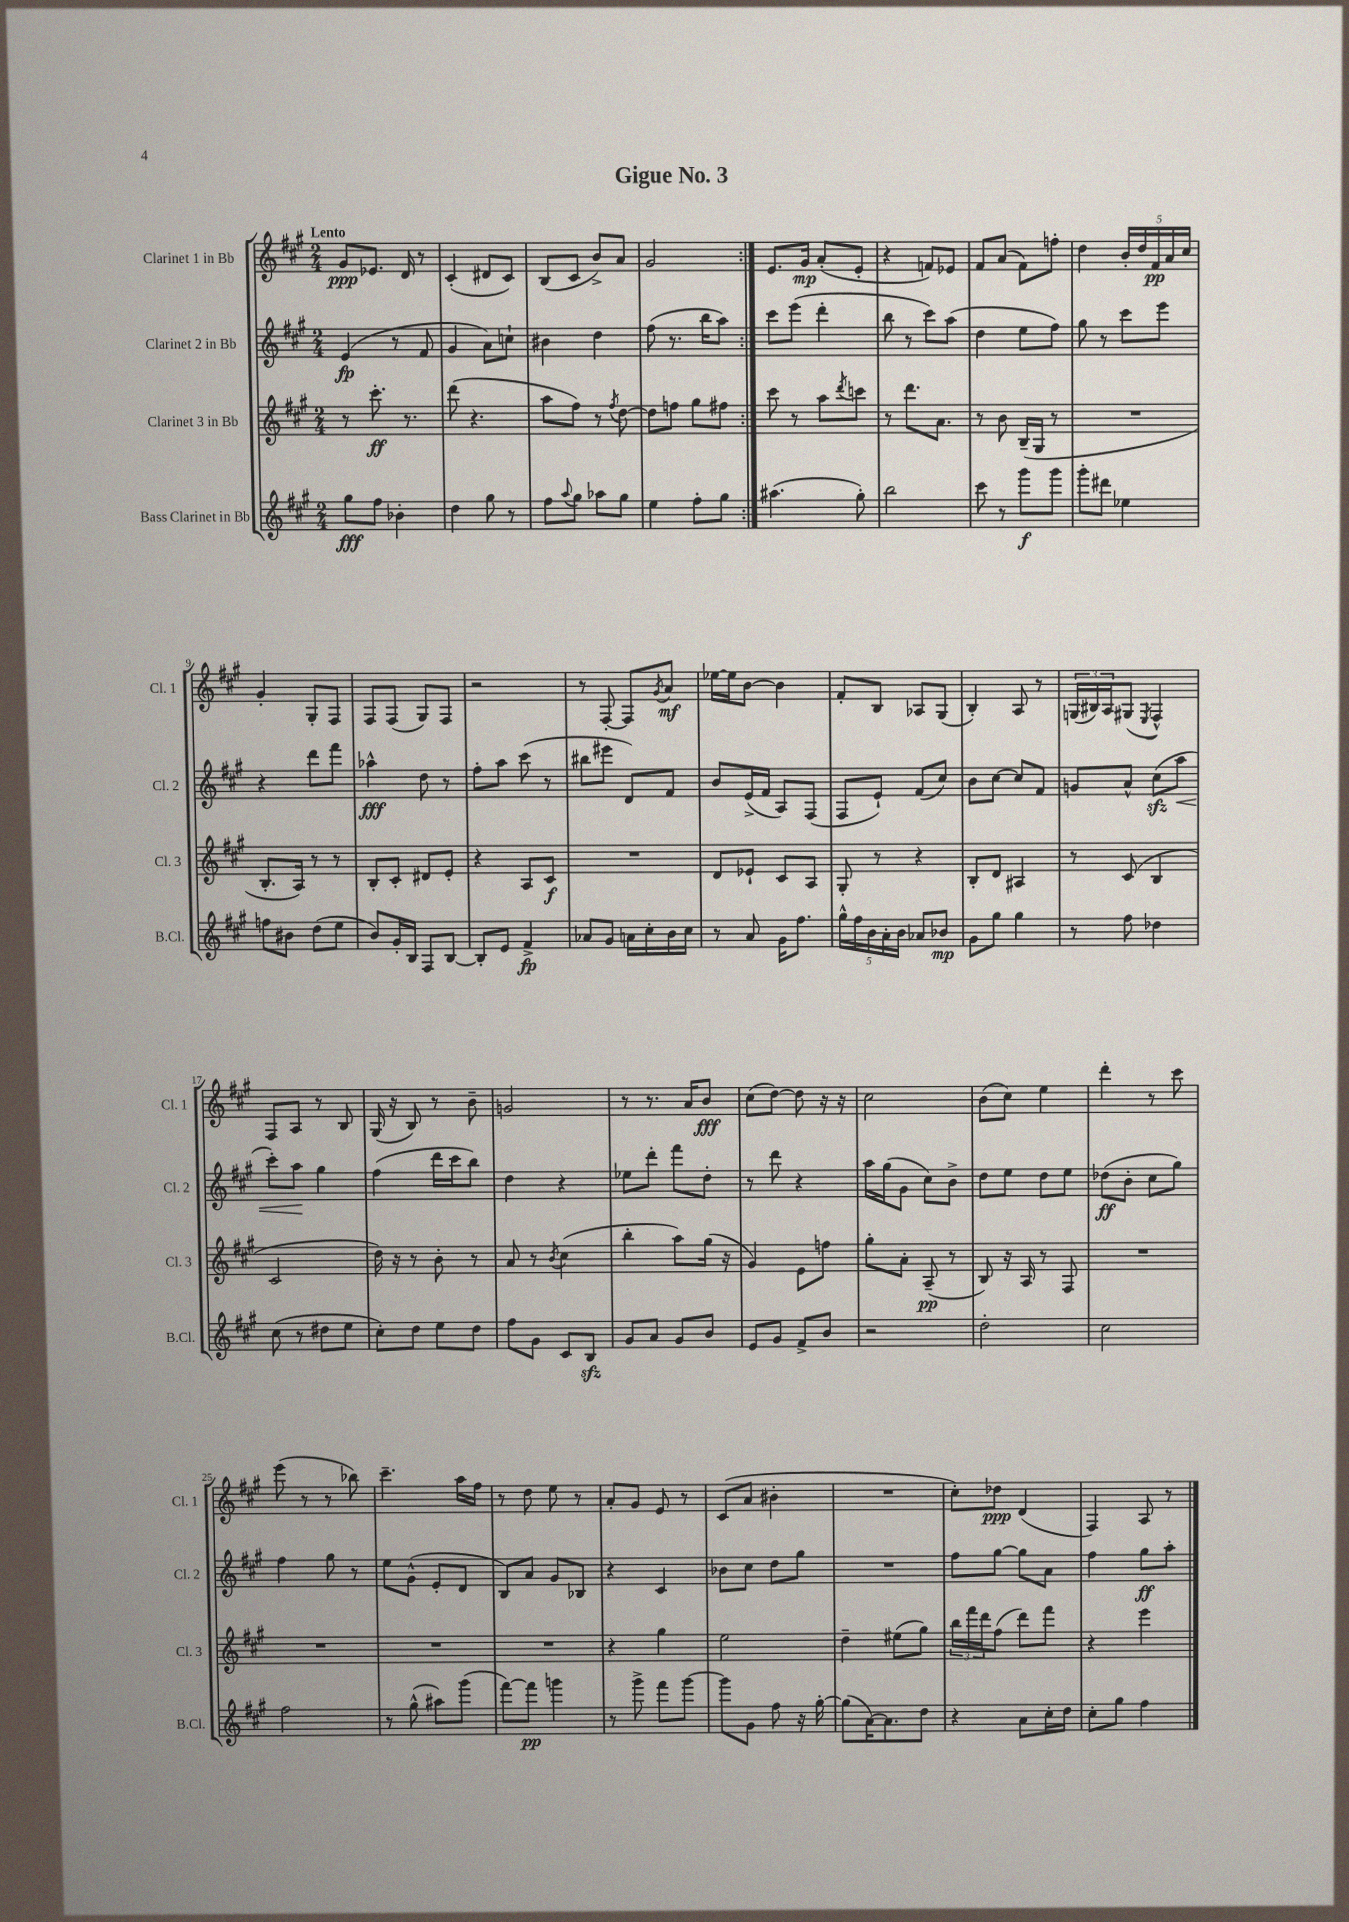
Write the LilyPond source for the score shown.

\header { title = "Gigue No. 3" }
<<
\new StaffGroup <<
\new Staff = "s0" \with { instrumentName = "Clarinet 1 in Bb" shortInstrumentName = "Cl. 1" } {
    \clef treble \key a \major \numericTimeSignature \time 2/4 \tempo "Lento"
    \repeat volta 2 { gis'8\ppp ees'8. d'16 r8 |
    cis'4-.( dis'8 cis'8) |
    b8( cis'8 b'8->) a'8 |
    gis'2 | }
    e'8. gis'16\mp a'8-.( e'8-. |
    r4 f'8) ees'8 |
    fis'8 a'8( fis'8) f''8-. |
    d''4 \tuplet 5/4 { b'16-. d''16 fis'16\pp a'16 cis''16 } |
    gis'4-. gis8-. fis8 |
    fis8 fis8( gis8) fis8 |
    r2 |
    r8 fis8~-. fis8 \acciaccatura { gis'8 } a'8\mf |
    ees''16~ ees''16 b'8~ b'4 |
    fis'8-. b8 aes8 gis8( |
    b4-.) a8 r8 |
    \tuplet 3/2 { g16( bis16) a16 } gis8( \acciaccatura { e8 } fis4-^) |
    fis8 a8 r8 b8 |
    gis16( r16 b8) r8 b'8-- |
    g'2 |
    r8 r8. a'16 b'8\fff |
    cis''8( d''8~) d''8 r16 r16 |
    cis''2 |
    b'8( cis''8) e''4 |
    d'''4-. r8 cis'''8 |
    e'''8( r8 r8 bes''8) |
    cis'''4.-- a''16 fis''16 |
    r8 d''8 e''8 r8 |
    a'8-. gis'8 e'8 r8 |
    cis'8( a'8 bis'4-. |
    R2 |
    cis''8-.) des''8\ppp d'4( |
    fis4) a8 r8 \bar "|." |
}
\new Staff = "s1" \with { instrumentName = "Clarinet 2 in Bb" shortInstrumentName = "Cl. 2" } {
    \clef treble \key a \major \numericTimeSignature \time 2/4
    \repeat volta 2 { e'4\fp( r8 fis'8 |
    gis'4 a'8) c''8-! |
    bis'4 d''4 |
    fis''8( r8. b''16 a''8) | }
    cis'''8 e'''8( d'''4-. |
    b''8 r8 cis'''8) a''8( |
    d''4 e''8 fis''8) |
    gis''8 r8 cis'''8 e'''8 |
    r4 d'''8 fis'''8 |
    aes''4-^\fff d''8 r8 |
    fis''8-. a''8 cis'''8( r8 |
    bis''8 eis'''8 d'8) fis'8 |
    b'8 e'16->( fis'16 a8) fis8( |
    fis8 e'8-!) fis'8( cis''8) |
    b'8 cis''8~ cis''8 fis'8 |
    g'8 a'8-^ cis''8\sfz( a''8\< |
    cis'''8-.) a''8\! gis''4 |
    fis''4( d'''16 cis'''16 b''8) |
    d''4 r4 |
    ees''8 d'''8-. fis'''8 d''8-. |
    r8 d'''8 r4 |
    a''16 gis''16( gis'8 cis''8) b'8-> |
    d''8 e''8 d''8 e''8 |
    des''8\ff( b'8-. cis''8 gis''8) |
    fis''4 gis''8 r8 |
    e''8 gis'8-^( e'8-. d'8 |
    b8) a'8 gis'8 bes8 |
    r4 cis'4 |
    bes'8 cis''8 d''8 gis''8 |
    R2 |
    fis''8 gis''8~ gis''8 a'8 |
    fis''4 gis''8\ff a''8-. \bar "|." |
}
\new Staff = "s2" \with { instrumentName = "Clarinet 3 in Bb" shortInstrumentName = "Cl. 3" } {
    \clef treble \key a \major \numericTimeSignature \time 2/4
    \repeat volta 2 { r8 cis'''8.-.\ff r8. |
    d'''8( r4. |
    a''8 fis''8) r8 \acciaccatura { fis''8 } d''8~ |
    d''8 f''8 gis''8 fis''8 | }
    cis'''8 r8 a''8 \acciaccatura { d'''8 } c'''8 |
    r8 d'''8. a'8. |
    r8 b'8 b16--( gis16 r8 |
    R2 |
    b8.-. a16) r8 r8 |
    b8-. cis'8-. dis'8 e'8-. |
    r4 a8 cis'8\f |
    R2 |
    d'8 ees'8-! cis'8 a8 |
    gis8-. r8 r4 |
    b8-. d'8 ais4 |
    r8 cis'8( b4 |
    cis'2 |
    d''16) r16 r8 b'8-. r8 |
    a'8 r8 \acciaccatura { b'8 } cis''4( |
    b''4-. a''8) gis''16( r16 |
    gis'4) e'8 f''8 |
    gis''8-. a'8-. a8--\pp( r8 |
    b8) r16 a16 r8 fis8 |
    R2 |
    R2 |
    R2 |
    R2 |
    r4 gis''4 |
    e''2 |
    d''4-- eis''8( gis''8) |
    \tuplet 3/2 { b''16 fis'''16 d'''16 } fis''8( d'''8) fis'''8 |
    r4 e'''4 \bar "|." |
}
\new Staff = "s3" \with { instrumentName = "Bass Clarinet in Bb" shortInstrumentName = "B.Cl." } {
    \clef treble \key a \major \numericTimeSignature \time 2/4
    \repeat volta 2 { gis''8\fff fis''8 bes'4-. |
    d''4 gis''8 r8 |
    fis''8 \appoggiatura { a''8 } gis''8 aes''8 gis''8 |
    e''4 fis''8-. gis''8 | }
    ais''4.( gis''8-.) |
    b''2 |
    cis'''8 r8 gis'''8\f gis'''8 |
    gis'''8-. dis'''8 ees''4 |
    f''8 bis'8 d''8( e''8 |
    b'8) gis'16-. b16 fis8 b8~ |
    b8-. e'8 fis'4->\fp |
    aes'8 gis'8 a'16 cis''16-. b'16 cis''16 |
    r8 a'8 gis'16 fis''8. |
    \tuplet 5/4 { gis''16-^ fis''16 b'16 a'16-. b'16 } aes'8 bes'8\mp |
    gis'8 gis''8 gis''4 |
    r8 fis''8 des''4 |
    cis''8( r8 dis''8 e''8 |
    cis''8-.) d''8 e''8 d''8 |
    fis''8 gis'8 cis'8 b8\sfz |
    gis'8 a'8 gis'8 b'8 |
    e'8 gis'8 fis'8-> b'8 |
    r2 |
    d''2-. |
    cis''2 |
    fis''2 |
    r8 gis''8-^( ais''8) gis'''8( |
    fis'''8~) fis'''8\pp g'''4 |
    r8 gis'''8-> fis'''8 gis'''8~ |
    gis'''8 gis'8 fis''8 r16 gis''16~-. |
    gis''8( a'16~) a'8. d''8 |
    r4 a'8 cis''16-. d''16 |
    cis''8-. gis''8 fis''4 \bar "|." |
}
>>
>>
